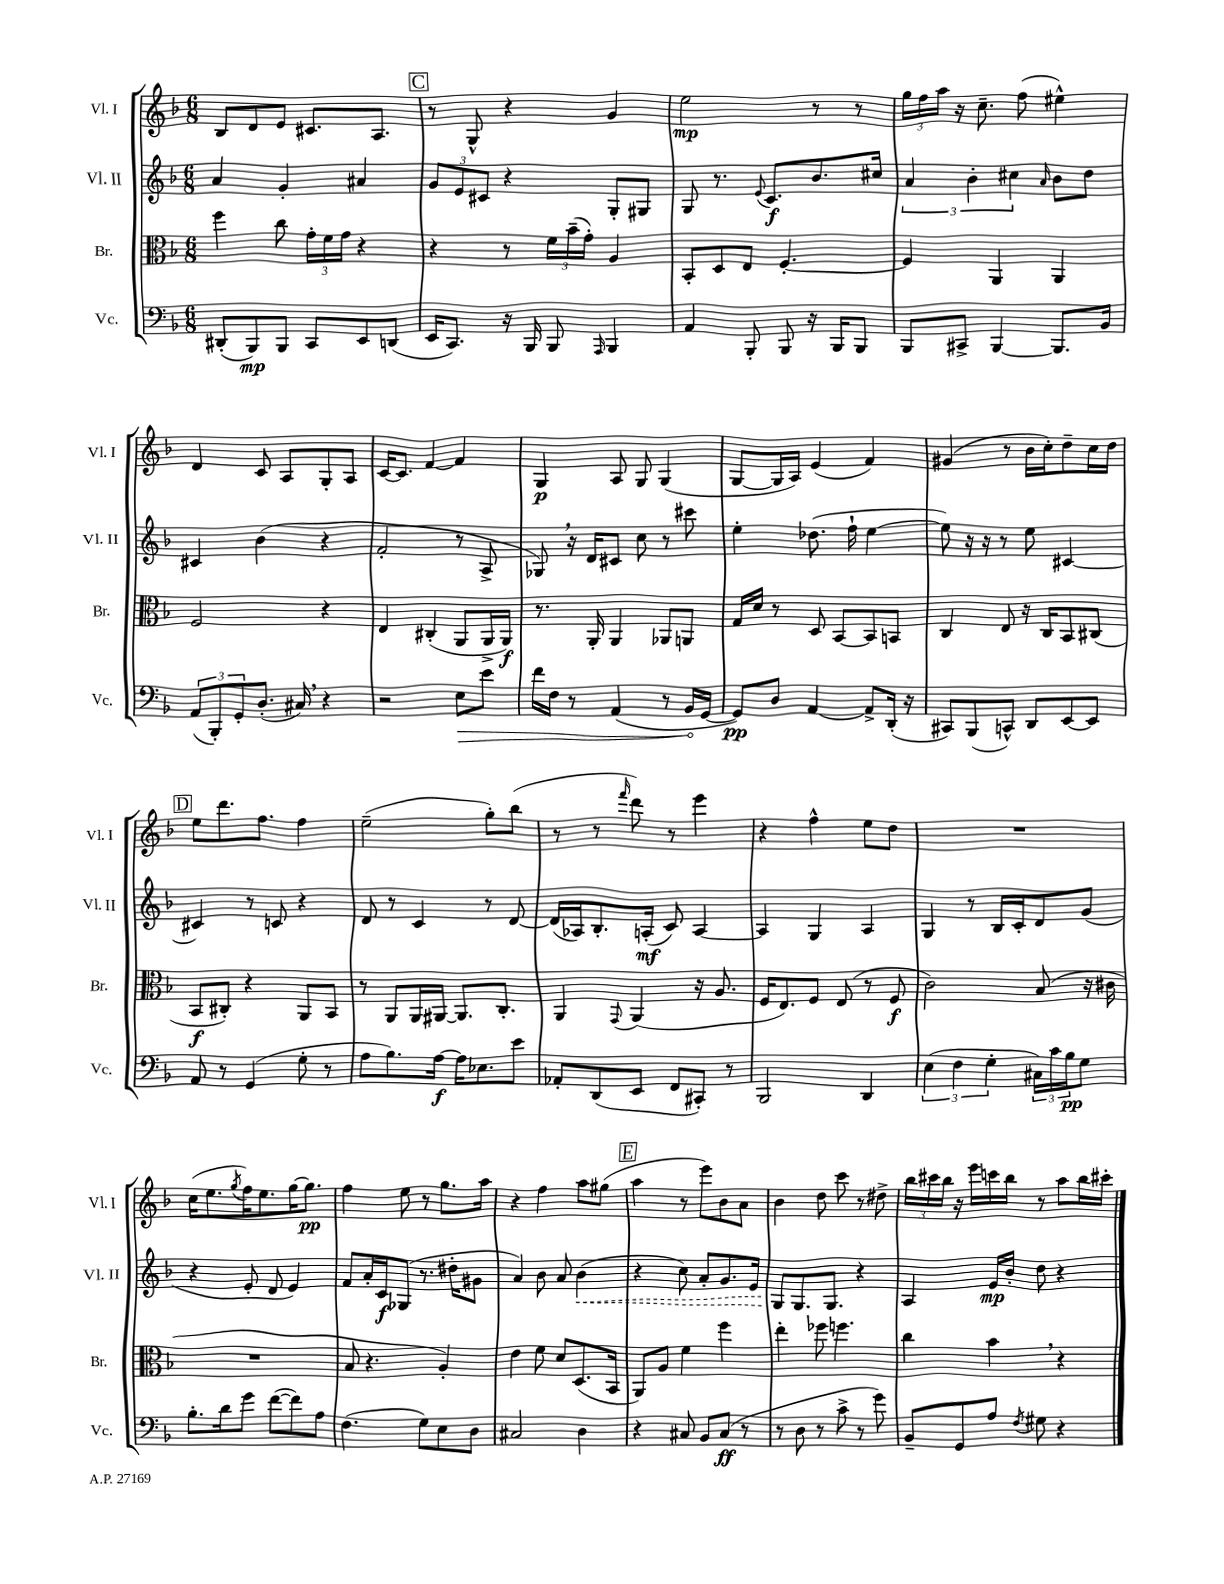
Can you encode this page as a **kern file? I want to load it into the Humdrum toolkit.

**kern	**kern	**kern	**kern
*staff4	*staff3	*staff2	*staff1
*clefF4	*clefC3	*clefG2	*clefG2
*k[b-]	*k[b-]	*k[b-]	*k[b-]
*M6/8	*M6/8	*M6/8	*M6/8
(8DD#'	4ff	4a	8B-
8BBB-)	.	.	8d
8BBB-	8cc	4g'	8e
8CC	24g'	.	8.c#
.	24f	.	.
.	24g	.	.
8EE	4r	4a#	.
.	.	.	8.A
(8DD	.	.	.
=	=	=	=
16EE	4r	12g	8r
8.CC)	.	.	.
.	.	12e	.
.	.	.	8G^^
.	.	12c#	.
16r	8r	4r	4r
16BBB-	.	.	.
8BBB-	24f	.	.
.	(24b-~	.	.
.	24g')	.	.
16qqAAA	.	.	.
4BBB-	4A	8G'	4g
.	.	8G#	.
=	=	=	=
4AA	8BB-'	8G	2ee
.	8D	8.r	.
8BBB-'	8E	.	.
.	.	8qqe	.
.	.	8.c	.
8BBB-	[4.F'	.	.
16r	.	8.b-	8r
16BBB-	.	.	.
8BBB-	.	.	8r
.	.	16cc#	.
=	=	=	=
8BBB-	4F]	6a	24gg
.	.	.	24ff
.	.	.	24aa
8CC#^	.	.	16r
.	.	6b-'	.
.	.	.	8.cc~
[4BBB-	4AA	.	.
.	.	6cc#	.
.	.	.	(8ff
.	.	16qqa	.
8.BBB-]	4AA	8b-	4ee#^^)
.	.	8dd	.
16BB-	.	.	.
=	=	=	=
(12AA	2F	4c#	4d
12BBB-')	.	.	.
12GG'	.	.	.
(8.D'	.	(4b-	8c
.	.	.	8A
16C#)	.	.	.
4r	4r	4r	8G'
.	.	.	8A
=	=	=	=
2r	4E	2f'	[16c
.	.	.	8.c]
.	(4C#'	.	[4f
8E	8AA	8r	4f]
8e	16AA^	8A^	.
.	16AA)	.	.
=	=	=	=
16f	8.r	8G-)	4G
16F	.	.	.
8r	.	16r	.
.	16AA'	16d	.
(4AA	4AA	8c#	8A
.	.	8cc	8G
8r	8AA-	8r	(4G
16BB-	8AA	8ccc#	.
[16GG	.	.	.
=	=	=	=
8GG])	16G	4ee'	[8G
.	16d	.	.
8D	8r	.	16G]
.	.	.	16A)
[4AA	8D	(8.dd-	(4e
.	[8BB-	.	.
.	.	16ff`	.
8AA^]	8BB-]	[4ee	4f)
(16DD'	8BB	.	.
16r	.	.	.
=	=	=	=
8CC#)	4C	8ee])	(4g#
(8BBB-	.	16r	.
.	.	16r	.
8CC^^)	8E	8r	8r
8DD	16r	8ee	16b-
.	16C	.	16cc')
[8EE	8BB-	[4c#	8dd~
8EE]	(8C#	.	16cc
.	.	.	16dd
=	=	=	=
8AA	8BB-	4c#]	8ee
8r	8C#')	.	8.ddd
(4GG	4r	8r	.
.	.	.	8.ff
.	.	8c	.
8G'	8AA	4r	4ff
8r	8BB-	.	.
=	=	=	=
8A	8r	8d	(2ee~
8.B-)	8AA	8r	.
.	16AA	4c	.
[16A	[16AA#	.	.
16A]	8.AA#]	.	.
8.E-	.	.	.
.	.	8r	8gg')
.	8.C'	.	.
8e	.	[8d	(8bb-
=	=	=	=
8AA-'	4AA	(16d]	8r
.	.	16A-)	.
(8DD	.	8.B-'	8r
.	8qqGG	.	16qqfff
8EE	(4AA	.	8ddd)
.	.	(16A'	.
8FF	.	8c)	8r
8CC#')	16r	[4A	4eee
.	8.A	.	.
8r	.	.	.
=	=	=	=
2BBB-	16F	4A]	4r
.	8.E)	.	.
.	8F	4G	4ff^^
.	(8E	.	.
4DD	8r	4A	8ee
.	8F	.	8dd
=	=	=	=
(6E	2c)	4G	2.r
6F	.	.	.
.	.	8r	.
6G'	.	.	.
.	.	16B-	.
.	.	16c'	.
24C#)	(8B-	8d	.
24c	.	.	.
24B-	.	.	.
8G	16r	(8g	.
.	16c#	.	.
=	=	=	=
8.B-'	2.r	4r	(16cc
.	.	.	8.ee
16d	.	.	.
.	.	.	8qgg
8g	.	8e'	16ff)
.	.	.	8.ee
([8f	.	8d	.
8f])	.	4e)	[16gg
.	.	.	8.gg]
8A	.	.	.
=	=	=	=
(4.F	8B-	8f	4ff
.	4.r	16a'	.
.	.	16c	.
.	.	(8G-	8ee
8G)	.	8.r	8r
8E	4A')	.	8.gg
.	.	16dd#'	.
8D	.	8g#	.
.	.	.	16aa
=	=	=	=
2C#	4e	4a)	4r
.	8f	8b-	4ff
.	8d	8a	.
4D	(8.D	(4b-	8aa
.	.	.	(8gg#
.	16BB-	.	.
=	=	=	=
4r	8AA)	4r	4aa
.	8A	.	.
8C#	4f	8cc)	8r
8BB-	.	8a'	8eee)
(8C#	4ff	8.g	8b-
8r	.	.	8a
.	.	16e	.
=	=	=	=
8r	4ee'	8G	4b-
8D	.	8.G	.
8r	8ff-	.	8dd
.	.	8.G	.
8c^	4.ff	.	8ccc
8r	.	4r	8r
8g)	.	.	8dd#^
=	=	=	=
8BB-~	4cc	4A	24bb-
.	.	.	24ccc#
.	.	.	24bb-
8GG	.	.	16r
.	.	.	16eee
8A	4b-	16e	16ccc
.	.	16b-'	16bb-
8qF	.	.	.
8G#	.	8dd	8r
4r	4r	4r	8aa
.	.	.	16bb-
.	.	.	16ccc#'
==	==	==	==
*-	*-	*-	*-
